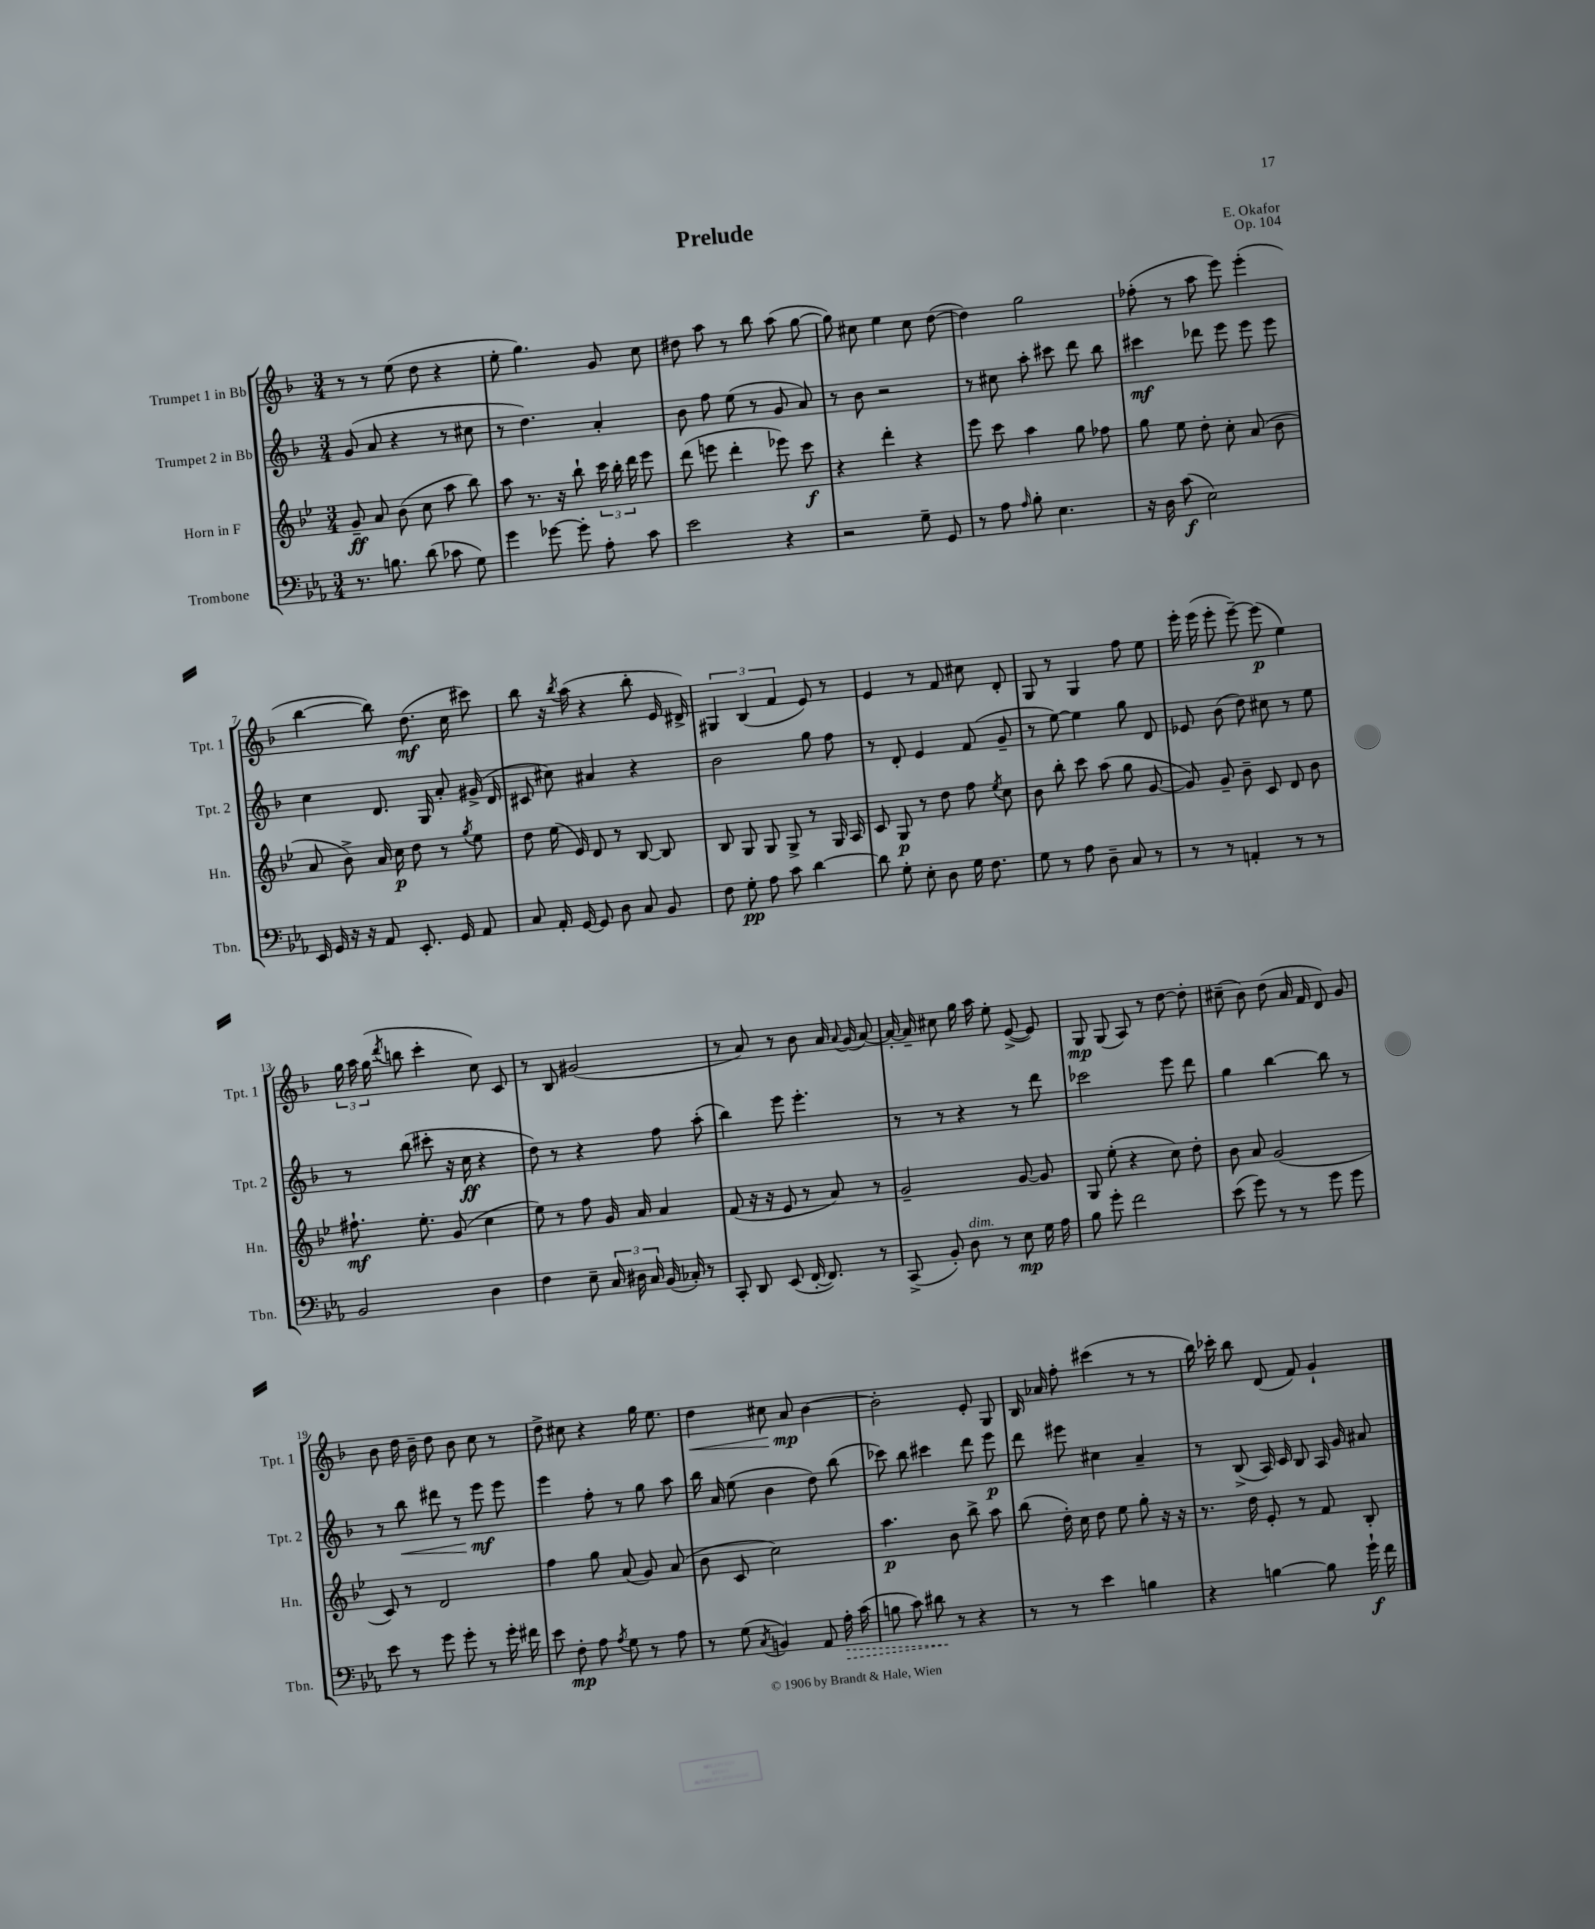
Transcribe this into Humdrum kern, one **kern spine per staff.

**kern	**kern	**kern	**kern
*staff4	*staff3	*staff2	*staff1
*clefF4	*clefG2	*clefG2	*clefG2
*k[b-e-a-]	*k[b-e-]	*k[b-]	*k[b-]
*M3/4	*M3/4	*M3/4	*M3/4
8.r	8g~	(8g	8r
.	8a	8a	8r
8.B	.	.	.
.	(8b-	4r	(8ee
(8d	8cc	.	8dd
8c-	8aa	8r	4r
8G)	8bb-)	8cc#	.
=	=	=	=
4g	8aa	8r	8ee'
.	8.r	4.dd)	4.gg)
[8g-	.	.	.
.	16r	.	.
8g-']	8bb-`	.	.
8A-'	24ccc	4a'	8g
.	24bb-'	.	.
.	24ddd	.	.
8c	8eee-	.	8cc
=	=	=	=
2e-	(8ddd	8b-	8dd#
.	8eee	8ff	8aa
.	4ddd'	(8ee	8r
.	.	8r	8bb-
4r	8eee-)	8g	(8aa
.	8ccc	8a)	[8gg
=	=	=	=
2r	4r	8r	8gg])
.	.	8b-	8cc#
.	4ddd'	2r	4ee
8G~	4r	.	8cc#
8GG	.	.	([8dd
=	=	=	=
8r	8eee-	8r	4dd])
8A-	8ccc	8cc#	.
16qqA-	.	.	.
8B-'	4aa	8aa'	2gg
4.E-	.	8ccc#	.
.	8gg	8ddd	.
.	8ff-	8bb-	.
=	=	=	=
16r	8gg	4ccc#	(8ff-'
16D	.	.	.
(8c	8ee-	.	8r
2E-)	8dd'	8ddd-	8aa
.	8cc'	8eee	8eee)
.	(8a	8eee	(4eee'
.	8b-	8eee	.
=	=	=	=
16EE-	8a	4cc	[4bb-
16GG	.	.	.
16r	8b-^)	.	.
16r	.	.	.
8AA-	16a	8.d	8bb-])
.	16cc	.	.
8.EE-'	8dd	.	(8.dd
.	.	16G	.
.	8r	8a'	.
16GG	.	.	16cc
.	8qgg	.	.
8AA-	8ee-	(16g#^	8ccc#)
.	.	16d	.
=	=	=	=
8C	8dd	8c#	8bb-
16AA-'	(16ee-	8cc#)	16r
.	.	.	8qbb-
[16GG	16e-)	.	(16aa
8GG]	8d	4a#	4r
8D	8r	.	.
8C	[8B-	4r	8bb-'
8BB-	8B-]	.	16e
.	.	.	16d#^)
=	=	=	=
8F	8B-	2b-	6G#
8G'	8G	.	.
.	.	.	(6B-
8A-	8G	.	.
.	.	.	6f
8c	8G^	.	.
[4d	8r	8gg	8e)
.	16G	8ff	8r
.	16A	.	.
=	=	=	=
8d]	8c	8r	4e
8G'	8G	8d'	.
8E-'	8r	4e	8r
8D	8dd	.	8f
16G	8ff	(8f	8cc#
8.F	.	.	.
.	8qee-	.	.
.	8cc	8g~	8d'
=	=	=	=
8G	8b-	8r	8G
8r	8bb-'	[8ee)	8r
8A-	8ccc	4ee]	4G
8D~	(8aa	.	.
8C	8gg	8gg	8ff
8r	[8g	8d	8ee
=	=	=	=
8r	8g])	8e-	16eee'
.	.	.	(16eee
8r	8g~	(8b-	8eee'
4AA'	8b-~	8dd)	[8eee~)
.	8c	8cc#	(8eee]
8r	8d	8r	4ee)
8r	8b-	8ee	.
=	=	=	=
2BB-	8.ff#`	8r	24gg
.	.	.	24aa
.	.	.	(24gg
.	.	.	8qddd
.	.	(8bb-	8bb
.	8.ee-'	.	.
.	.	8ccc#'	4ccc'
.	(8g	16r	.
.	.	16cc	.
4D	4cc	4r	8cc)
.	.	.	8c
=	=	=	=
4F	8ee-)	8dd)	8r
.	8r	8r	8B-
8E-~	8ff	4r	(2g#
24C	16g	.	.
24D#	.	.	.
.	16a	.	.
24C	.	.	.
(16BB-	4a	8ff	.
16C-')	.	.	.
8r	.	(8aa'	.
=	=	=	=
8CC'	(8f	4bb-)	8r
8DD	16r	.	8a)
.	16r	.	.
(8EE-	8e-	8eee	8r
[16FF'	8r	4.eee'	8b-
8.FF])	.	.	.
.	8a)	.	16a
.	.	.	8qqa
.	.	.	(16g
8r	8r	.	[8a)
=	=	=	=
(8CC^	2g~	8r	16a'_
.	.	.	16a~]
8BB-')	.	8r	8cc#
8D	.	4r	16gg
.	.	.	16aa
8r	.	.	8ee'
8E-	[8g	8r	([8e^
16G	8g]	8ddd	8e])
16A-	.	.	.
=	=	=	=
8B-	8G	2ccc-	8G
8g'	(8ee-'	.	(8G
2f	4r	.	8A)
.	.	.	8r
.	8cc)	8eee	[8dd
.	8dd'	8ddd	8dd']
=	=	=	=
(8e-	8b-	4gg	(8cc#~
8g)	8a	.	8b-)
8r	(2g	[4bb-	(8dd
8r	.	.	16a
.	.	.	16f
8g	.	8bb-]	8d)
8g	.	8r	8g
=	=	=	=
8e-	8c)	8r	8b-
8r	8r	8bb-	16dd
.	.	.	16b-~
8g	2d	8ddd#	8dd
8g'	.	8r	8b-
8r	.	8eee	8cc
16g'	.	8eee	8r
16f#	.	.	.
=	=	=	=
8e-	4ff	4eee	8dd^
8F'	.	.	8cc#
8A-	8gg	8ff'	4r
8qA-	.	.	.
8G	(8a	8r	.
8r	8g)	8gg	16gg
.	.	.	8.ee
8A-	(8a	8aa	.
=	=	=	=
8r	8b-	16bb-	4dd
.	.	16a	.
(8G	8c	(8ee	.
8qC	.	.	.
4BB)	2cc)	4b-	8cc#
.	.	.	8a
8AA-	.	8dd)	[4b-
16A-'	.	(8bb-	.
(16c	.	.	.
=	=	=	=
8B	4.aa	8ccc-)	2b-']
8c)	.	8bb-	.
8d#	.	4ccc#	.
8r	8b-	.	.
4r	8bb-^	8ddd	8e'
.	8aa	8eee	8G
=	=	=	=
8r	(8bb-	8ddd	16B-
.	.	.	16a-
8r	16dd')	8eee#	8ff'
.	16cc	.	.
4e-	8dd	4cc#	(4ccc#
.	8ee-	.	.
4B	8gg'	4a~	8r
.	16r	.	8r
.	16r	.	.
=	=	=	=
4r	8.r	8r	16bb-)
.	.	.	16ccc-'
.	.	(8B-^	8bb-
.	16dd	.	.
[4B	8e-'	16A)	(8d
.	.	16c	.
.	8r	8B-	8f)
8B]	8f	16A	4g`
.	.	16g	.
16g`	8B-'	8a#	.
16f	.	.	.
==	==	==	==
*-	*-	*-	*-
